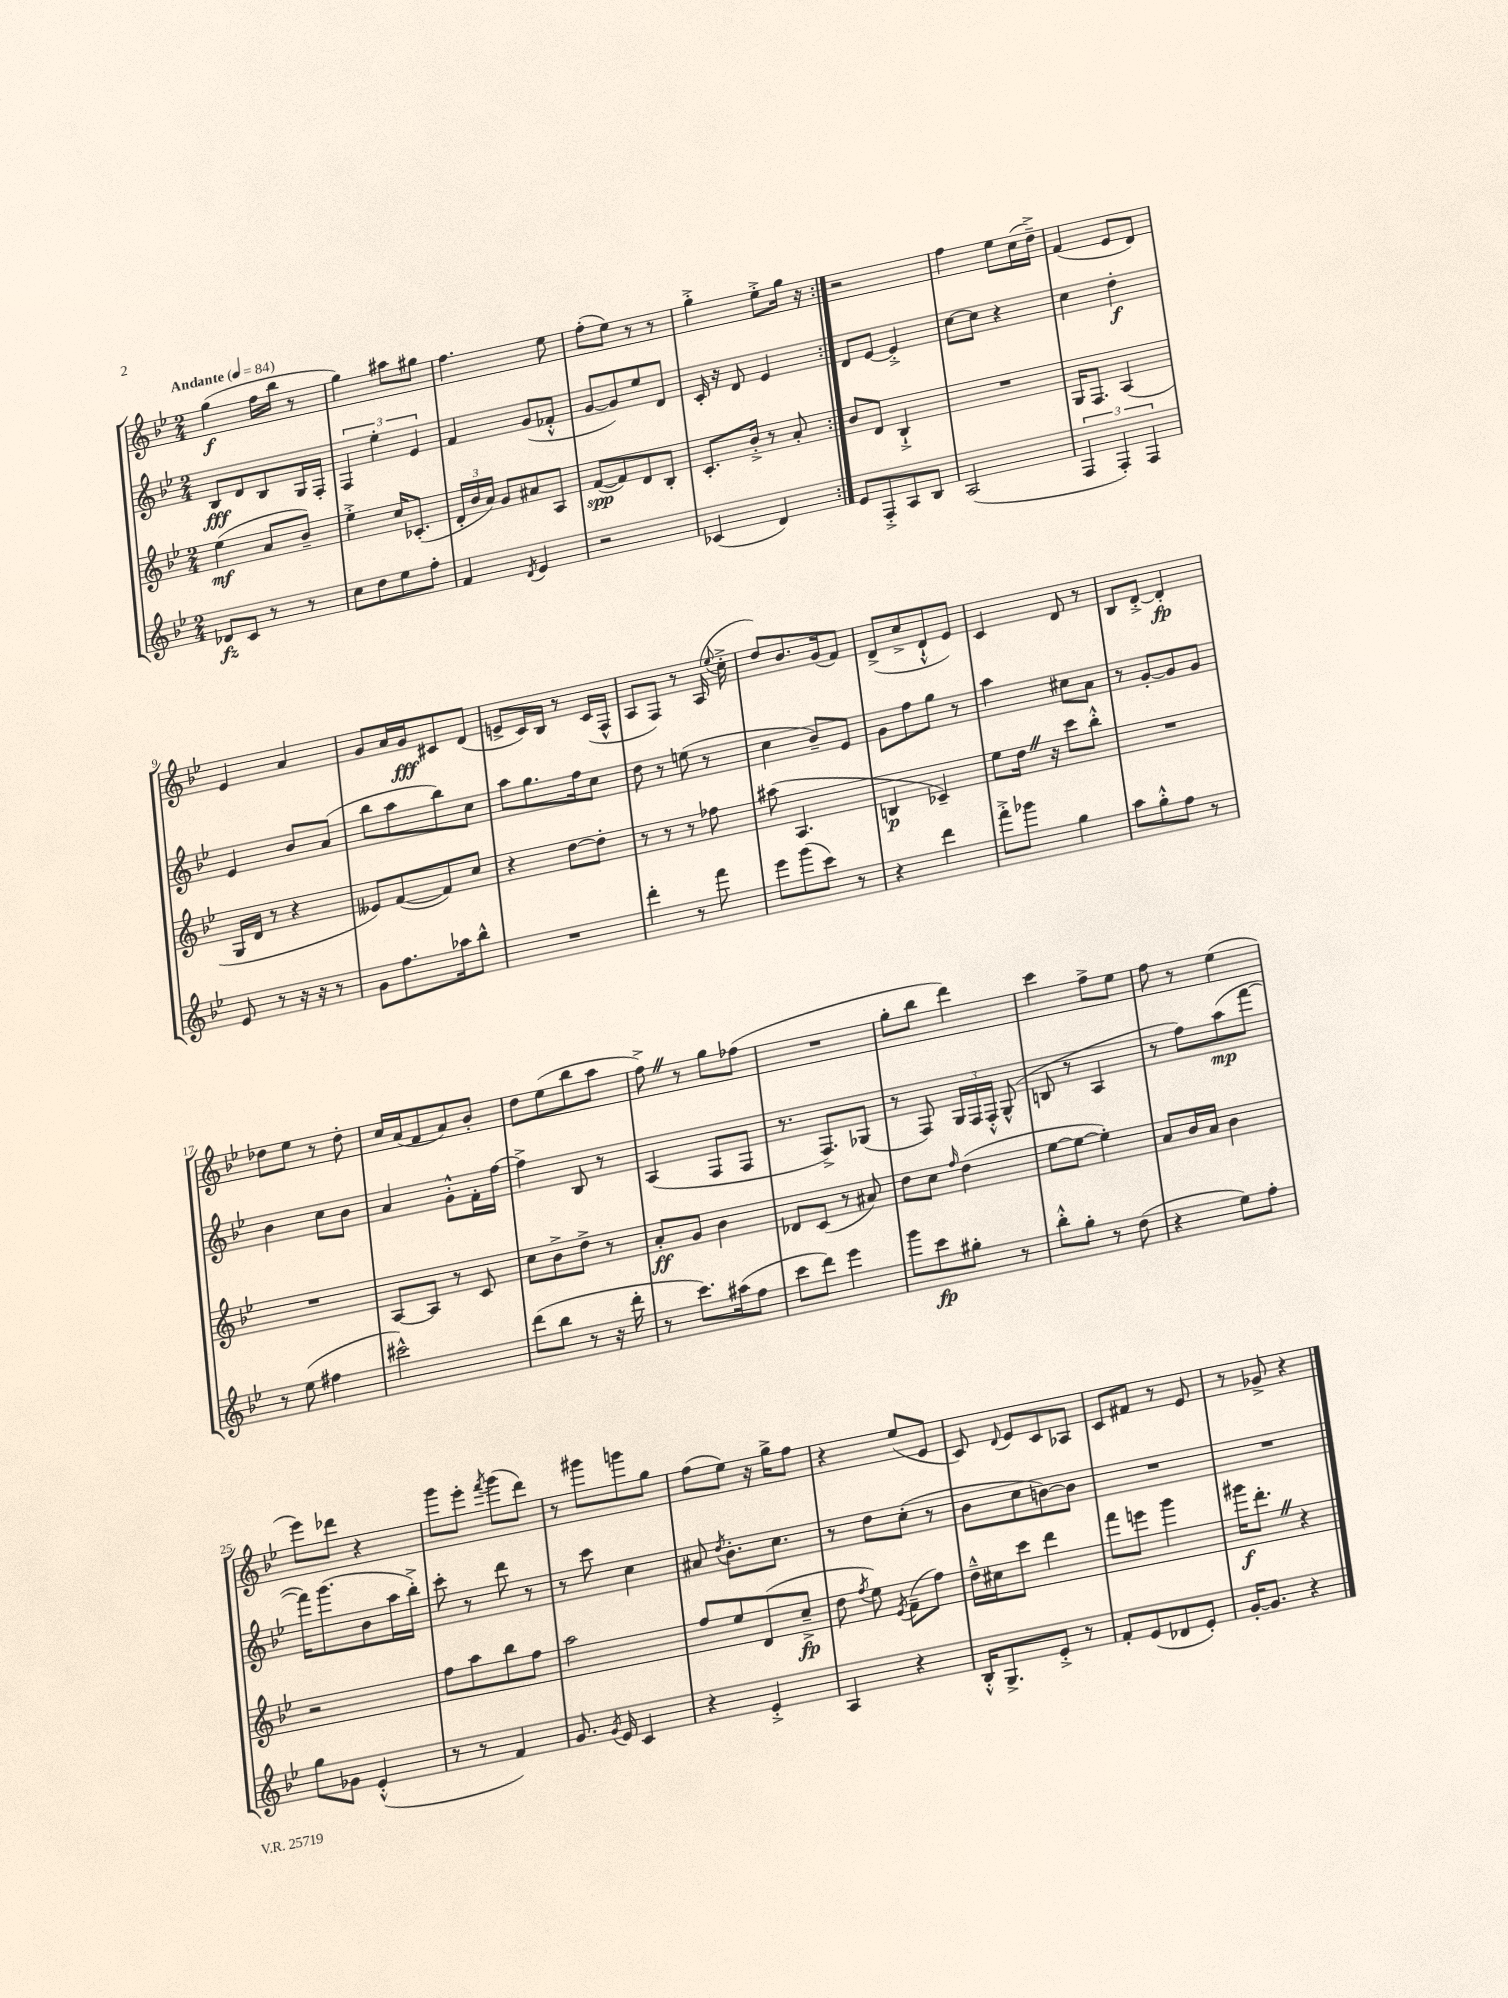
<<
\new StaffGroup <<
\new Staff = "s0" {
    \clef treble \key bes \major \numericTimeSignature \time 2/4 \tempo "Andante" 4 = 84
    \autoBeamOff \repeat volta 2 { g''4\f( f''16[ bes''16] r8 |
    g''4) ais''8[ gis''8] |
    f''4. ees''8 |
    f''8[-.( ees''8]) r8 r8 |
    g''4-.-> ees''8[-.-> g''16] r16 | }
    r2 |
    f''4 ees''8[ c''16( d''16]--->) |
    f'4( ees'8[ d'8]) |
    ees'4 a'4 |
    g'8[ a'16 g'16\fff cis'8 d'8]( |
    e'8[-> c'16) bes16] r8 c'16[( f16]-^ |
    a8[ f8]) r8 a16( \appoggiatura { ees''8 } c''16-.-> |
    d''8[) bes'8. g'16( f'8]) |
    d'8[->( c''8-> d'8-!-^ ees'8]) |
    c'4 d'8 r8 |
    bes8[ d'8]~-.-> d'4-.\fp |
    des''8[ ees''8] r8 des''8-. |
    c''16[ a'16( f'8 a'8) bes'8]-. |
    d''8[ ees''8( bes''8 a''8] |
    f''8->) \once \override BreathingSign.text = \markup { \musicglyph "scripts.caesura.straight" } \breathe r8 g''8[ fes''8]( |
    R2 |
    g''8[-. bes''8] d'''4) |
    c'''4 f''8[-> ees''8] |
    f''8 r8 ees''4( |
    ees'''8[) des'''8] r4 |
    g'''8[ ees'''8]-. \acciaccatura { f'''8 } g'''8[( d'''8]) |
    r8 gis'''8[ g'''8 g''8] |
    f''8[( ees''8]) r16 g''16[-> f''8] |
    r4 ees''8[( ees'8] |
    c'8) \appoggiatura { d'8 } ees'8[ c'8 aes8] |
    c'8[ fis'8] r8 ees'8 |
    r8 ges'8-> r4 \bar "|." |
}
\new Staff = "s1" {
    \clef treble \key bes \major \numericTimeSignature \time 2/4
    \autoBeamOff \repeat volta 2 { bes8[\fff d'8 bes8 g16 f16]-. |
    \tuplet 3/2 { f4 ees''4-. ees'4 } |
    f'4 g'8[( fes'8]-.-^ |
    g'8[~ g'8) ees''8 d'8] |
    c'16-. r16 d'8 ees'4 | }
    d'8[ ees'8]~ ees'4-.-> |
    c''8[~ c''8] r4 |
    c''4 d''4-.\f |
    ees'4 bes'8[ a'8]( |
    bes''8[ a''8 bes''8) c''8] |
    a''8[ g''8. f''16 c''8] |
    d''8 r8 e''8( r8 |
    c''4 bes'8[--) ees'8] |
    g'8[ f''8 g''8] r8 |
    a''4 cis''8[ a'8] |
    r8 g'8[~-. g'8 g'8] |
    bes'4 c''8[ bes'8] |
    a'4 g'8[-.-^ f'16-. f''16]~ |
    f''4-> bes8 r8 |
    a4( f8[ f8] |
    r8. f8.[->) ges8]( |
    r8 f8) \tuplet 3/2 { g16[ f16 f16]-.-^ } g8-^( |
    b8 r8 a4 |
    r8 f''8[) a''8\mp( f'''8]~ |
    f'''16[) g'''8.( bes'8 a''16 bes''16]-.->) |
    c'''8-. r8 d'''8 r8 |
    r8 c'''8 c''4 |
    ais'8 \acciaccatura { d''8 } bes'8.[-. c''8.] |
    r8 d''8[ c''8]-.( r8 |
    bes'8[ c''8 b'8~) b'8] |
    R2 |
    R2 \bar "|." |
}
\new Staff = "s2" {
    \clef treble \key bes \major \numericTimeSignature \time 2/4
    \autoBeamOff \repeat volta 2 { ees''4\mf( a'8[ bes'8]--) |
    ees''4-.-> c''16[ ces'8.]-.( |
    \tuplet 3/2 { d'16[-. bes'16 a'16]) } g'8[ ais'8 a8] |
    f'8[~\spp( f'8) d'8 bes8]-. |
    c'8.[-. bes'16]-.-> r8 a'8-. | }
    bes'8[ d'8] bes4-!-> |
    R2 |
    g16[ f8.] a4( |
    g16[ d'16] r8 r4 |
    eeses'8[) f'8~( f'8) c''8] |
    r4 d''8[~ d''8]-. |
    r8 r8 r8 fes''8 |
    ais''8( a4. |
    b4\p ces'4--) |
    ees''8[ d''16] \once \override BreathingSign.text = \markup { \musicglyph "scripts.caesura.straight" } \breathe r16 c'''8[ bes''8]-.-^ |
    R2 |
    R2 |
    a8[~ a8] r8 c'8 |
    c''8[ bes'8-> d''8]-> r8 |
    a'8[-.\ff g'8] bes'4 |
    des'8[ c'8]( r8 ais'8) |
    d''8[ c''8] \grace { f''16 } d''4( |
    ees''8[~ ees''8]~ ees''4-.) |
    a'8[ bes'16 a'16] bes'4 |
    r2 |
    f''8[ a''8 bes''8 f''8] |
    a''2 |
    f''8[ ees''8 d'8( c''8]--->\fp |
    d''8 \acciaccatura { f''8 } ees''8) \acciaccatura { ees'8 } f'8[--( f''8]) |
    d''16[---^ cis''16 c'''8] d'''4 |
    f'''8[ e'''8] g'''4 |
    gis'''16[\f d'''8.]-. \once \override BreathingSign.text = \markup { \musicglyph "scripts.caesura.straight" } \breathe r4 \bar "|." |
}
\new Staff = "s3" {
    \clef treble \key bes \major \numericTimeSignature \time 2/4
    \autoBeamOff \repeat volta 2 { des'8[\fz c'8] r8 r8 |
    c''8[ d''8 ees''8 f''8]-. |
    f'4 \acciaccatura { d'8 } ees'4 |
    r2 |
    ces'4( d'4) | }
    ees'8[ f8-.-> a8 bes8] |
    a2( |
    \tuplet 3/2 { f4 f4-.) f4 } |
    ees'8 r8 r16 r16 r8 |
    g'8[ f''8. aes''16 bes''8]-^ |
    R2 |
    d'''4-. r8 f'''8 |
    ees'''8[ g'''8( c'''8]) r8 |
    r4 d'''4 |
    f'''8[-.-> ges'''8] g''4 |
    a''8[ g''8-.-^ f''8] r8 |
    r8 ees''8( fis''4 |
    cis'''2-^) |
    d'''8[( bes''8] r8 r16 d'''16-. |
    r8 c'''8.[) ais''16( f''8] |
    c'''8[ d'''8]) ees'''4 |
    g'''8[ c'''8\fp gis''8]-. r8 |
    bes''8[-.-^ g''8]-. r8 d''8( |
    r4 ees''8[) f''8]-. |
    g''8[ ges'8] ees'4-.-^( |
    r8 r8 f'4) |
    g'8. \acciaccatura { g'8 } ees'16 c'4 |
    r4 ees'4-.-> |
    a4 r4 |
    bes16[-.-^ g8.-> ees'8]-.-> r8 |
    f'8[-. ees'8( des'8 ees'8]-.) |
    g'16[~-. g'8.] r4 \bar "|." |
}
>>
>>
